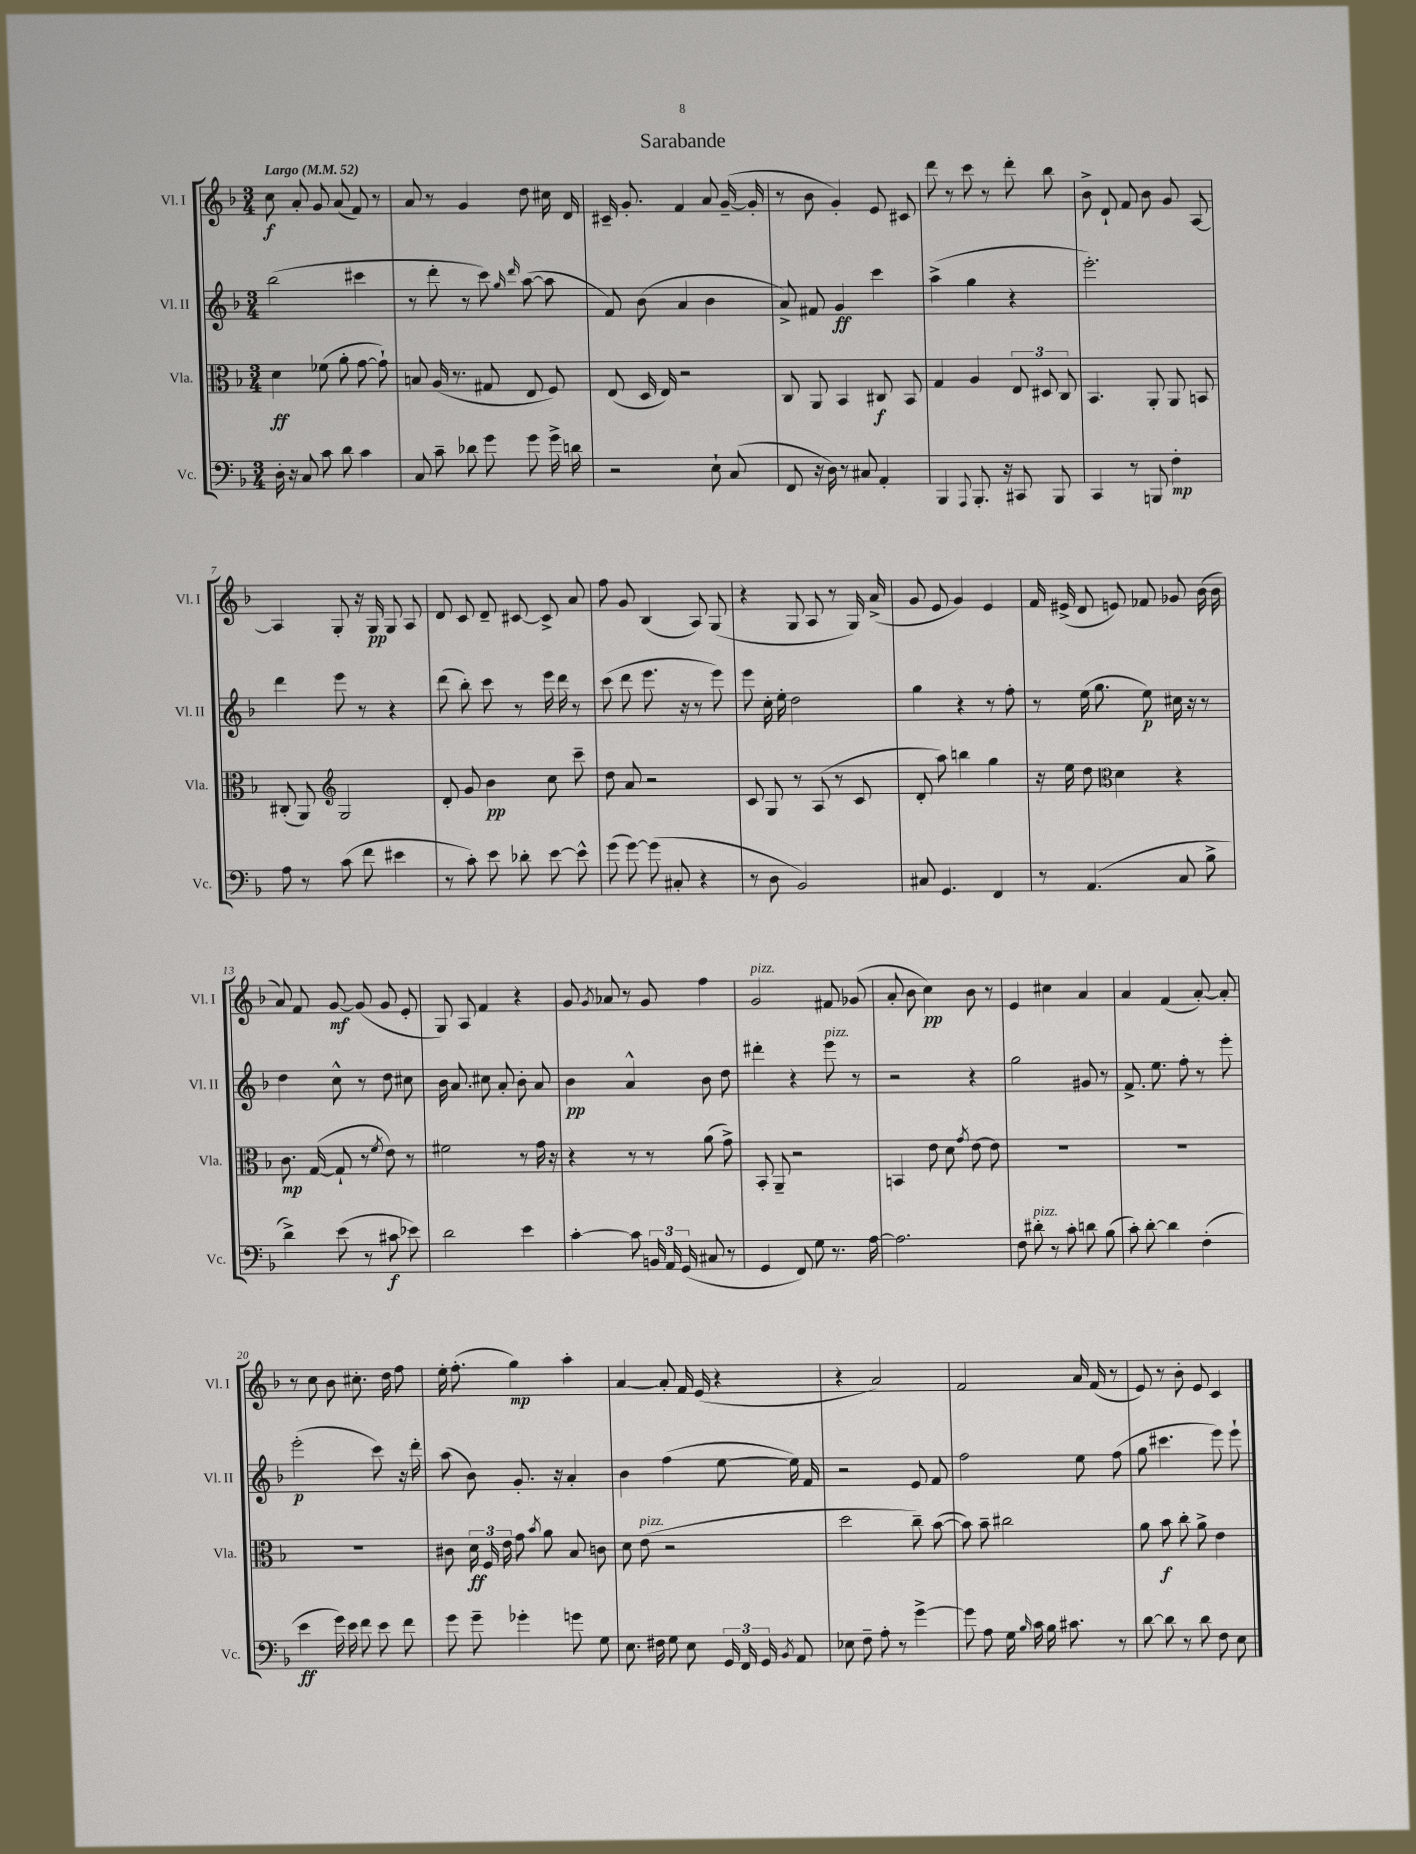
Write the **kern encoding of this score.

**kern	**kern	**kern	**kern
*staff4	*staff3	*staff2	*staff1
*clefF4	*clefC3	*clefG2	*clefG2
*k[b-]	*k[b-]	*k[b-]	*k[b-]
*M3/4	*M3/4	*M3/4	*M3/4
*MM52	*MM52	*MM52	*MM52
16D'	4d	(2bb-	8cc
16r	.	.	.
8C	.	.	8a'
8c	(8f-	.	8g
8d	8a'	.	(8a
4c	[8g	4ccc#	8f)
.	8g`])	.	8r
=	=	=	=
8C	8B	8r	8a
8c~	(16A	8ddd'	8r
.	8.r	.	.
8d-	.	8r	4g
8g	8G#	8ccc)	.
.	.	16qqgg	.
.	.	16qqddd	.
8g	8E	([8aa	8dd
16g^	8F)	8aa]	16cc#
16d	.	.	16d
=	=	=	=
2r	(8E	8f)	16c#~
.	.	.	8.g'
.	16D	(8b-	.
.	16E)	.	.
.	2r	4a	4f
8E`	.	4b-	8a
(8C	.	.	([16g~
.	.	.	16g']
=	=	=	=
8FF	8C	8a^)	8r
16r	8AA	8f#	8b-
16D)	.	.	.
8r	4BB-	4g	4g')
8C#	.	.	.
4AA'	8C#	4ccc	8e
.	8BB-	.	8c#
=	=	=	=
4BBB-	4G	(4aa^	8ddd
.	.	.	8r
8qqAAA	.	.	.
8.BBB-'	4A	4gg	8ccc
.	.	.	8r
16r	.	.	.
8CC#	12E	4r	8ddd'
.	12D#	.	.
8BBB-	.	.	8bb-
.	12C	.	.
=	=	=	=
4CC	4.BB-	2.eee')	8b-^
.	.	.	8d`
8r	.	.	8f
8BBB	8AA'	.	8b-
4F'	8AA	.	8g
.	8BB	.	[8A
=	=	=	=
8A	(8C#'	4ddd	4A]
8r	8AA)	.	.
*	*clefG2	*	*
(8c	2G	8eee	8G'
8f	.	8r	16r
.	.	.	16G
4e#	.	4r	8G
.	.	.	8A
=	=	=	=
8r	8d'	(8ddd	8d
8c')	8g	8bb-')	8c
8e	4b-	8ccc	8d~
8d-'	.	8r	[8c#
[8e	8cc	16eee	8c#^]
.	.	16ddd	.
8e^^]	8ccc~	8r	8a
=	=	=	=
(8g	8dd	(8ccc	8ff
[8g)	8a	8ddd	8g
(8g]	2r	8.eee	(4B-
8C#'	.	.	.
.	.	16r	.
4r	.	8r	8A)
.	.	8eee)	(8G
=	=	=	=
8r	8c	8eee	4r
8D	8G	16cc'	.
.	.	16ee'	.
2BB-)	8r	2dd	8G
.	(8A	.	8A
.	8r	.	8r
.	8c	.	16G)
.	.	.	(16a^
=	=	=	=
8C#	8d'	4gg	8g
4.GG	8aa)	.	8e
.	4bb	4r	4g)
4FF	4gg	8r	4e
.	.	8ff'	.
=	=	=	=
8r	16r	8r	16f
.	16ee	.	(16e#^
(4.AA	8dd	(16ee	8d
.	.	8.gg	.
*	*clefC3	*	*
.	4d	.	8e)
.	.	8ee)	8f-
8C	4r	16cc#	8g-
.	.	16r	.
8B-^	.	8r	(16b-
.	.	.	16b-
=	=	=	=
4d^)	8.c	4dd	8a)
.	.	.	8f
.	([16G	.	.
(8e	8G`]	8cc^^	[8g
8r	8r	8r	(8g]
.	8qf	.	.
8c#	8e)	8dd	8g
8e-)	8r	8cc#	8e'
=	=	=	=
2d	2f#	16b-	8G)
.	.	8.a	.
.	.	.	8A
.	.	8cc#	4f
.	.	8a'	.
4e	8r	8b-'	4r
.	16g	8a	.
.	16r	.	.
=	=	=	=
[4c'	4r	4b-	8g
.	.	.	8qg
.	.	.	8a-
8c]	8r	4a^^	8r
24BB	8r	.	8g
24AA	.	.	.
(24GG	.	.	.
8C#	(8a	8b-	4ff
8r	8g^)	8dd	.
=	=	=	=
4GG	8BB-'	4ddd#'	2g
.	8AA~	.	.
8FF)	2r	4r	.
8G	.	.	.
8.r	.	8eee	8f#
.	.	8r	(8g-
[16A	.	.	.
=	=	=	=
2.A]	4BB	2r	8a'
.	.	.	8b-
.	8e	.	4cc)
.	8d	.	.
.	8qg	.	.
.	[8e	4r	8b-
.	8e]	.	8r
=	=	=	=
8F	2.r	2gg	4e
8d#'	.	.	.
8r	.	.	4cc#
8c'	.	.	.
8d	.	8g#	4a
(8B-	.	8r	.
=	=	=	=
8c')	2.r	8.f^	4a
[8d'	.	.	.
.	.	8.ee	.
4d]	.	.	(4f
.	.	8ff'	.
(4F'	.	8r	[8a')
.	.	8eee'	8a']
=	=	=	=
4e	2.r	(2eee'	8r
.	.	.	8cc
16g)	.	.	8b-
16e	.	.	.
8f	.	.	8.cc#'
8e	.	8ccc)	.
.	.	.	16dd
8f	.	16r	8ff
.	.	16ddd'	.
=	=	=	=
8g	8c#	(8aa	16ee'
.	.	.	(8.ff'
8g~	24d	8b-)	.
.	24F	.	.
.	24e	.	.
4g-'	8g	8.g'	4gg)
.	8qb-	.	.
.	8a	.	.
.	.	16r	.
8g	8B-	4a'	4aa'
8G	8c	.	.
=	=	=	=
8.E	8d	4b-	[4a
.	(8e	.	.
16F#	.	.	.
8G	2r	(4ff	8a']
8E	.	.	16f
.	.	.	(16e
24GG	.	[8ee	4r
24FF	.	.	.
24GG	.	.	.
8qBB-	.	.	.
8AA	.	16ee])	.
.	.	16f	.
=	=	=	=
8E-	2dd	2r	4r
8F~	.	.	.
8A'	.	.	2a)
8r	.	.	.
[4g^	8cc~)	8e	.
.	([8b-	8f	.
=	=	=	=
8g]	8b-])	2ff	2f
8A	8b-~	.	.
16G	2cc#	.	.
16qqB-	.	.	.
16c	.	.	.
16B-	.	.	.
8.c#	.	.	.
.	.	8ee	16a
.	.	.	(16f
8r	.	(8ff	8r
=	=	=	=
[8d	8a	8gg	8e)
8d]	8b-	4.ccc#	8r
8r	8cc'	.	8b-'
8d	8a^	.	8e
8F	4e	8eee)	4c
8E	.	8eee`	.
==	==	==	==
*-	*-	*-	*-
